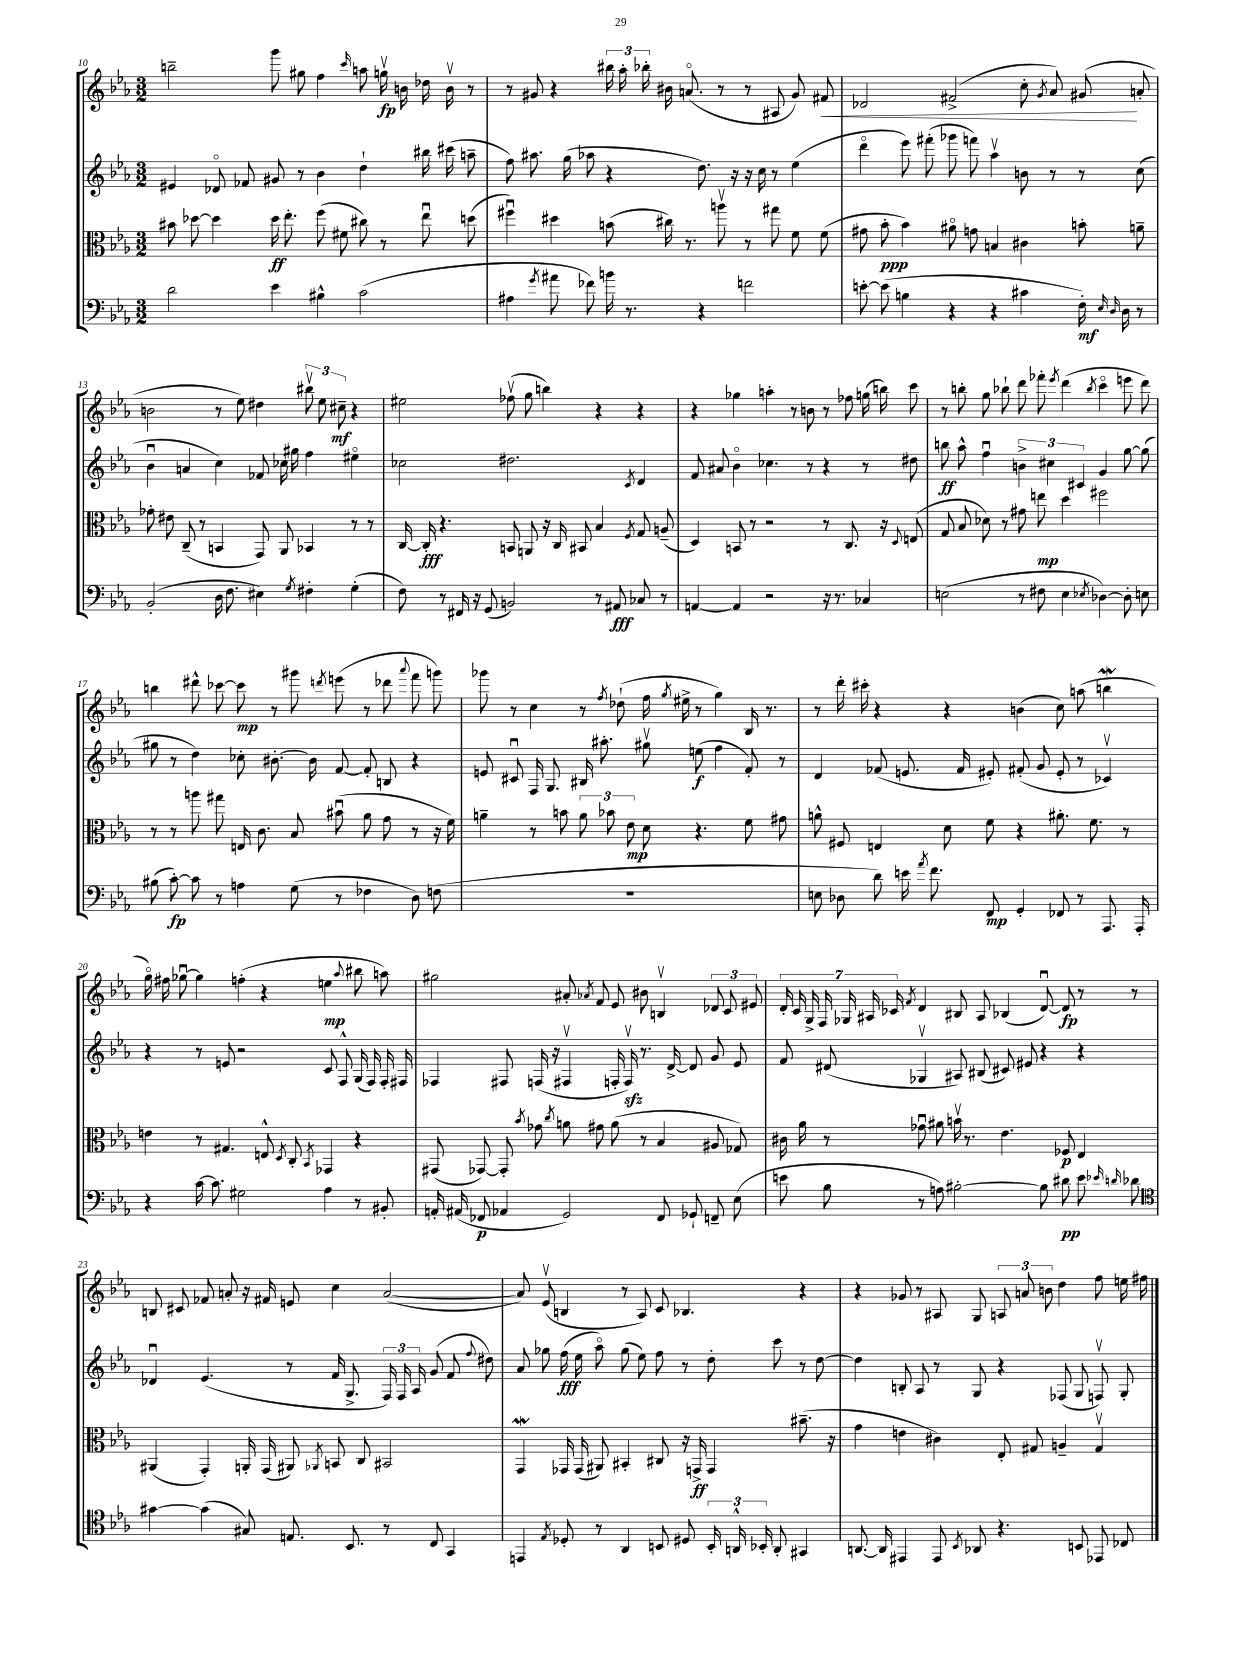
<<
\new StaffGroup <<
\new Staff = "s0" {
    \clef treble \key ees \major \numericTimeSignature \time 3/2
    \autoBeamOff b''2-- g'''8 gis''8 f''4 \grace { c'''16 } a''8 g''16\upbow\fp b'16 des''16 b'16\upbow r8 |
    r8 gis'8 r4 \tuplet 3/2 { bis''16 aes''16-. bes''16-. } bis'16 a'8.\flageolet( r8 r8 ais8 gis'8) fis'8\< |
    des'2 fis'2->( c''8-. \acciaccatura { g'8 } aes'8) gis'8\!( a'8-. |
    b'2 r8 ees''8) dis''4 \tuplet 3/2 { bis''8\upbow ees''8 cis''8--\mf } r4 |
    eis''2 fes''8\upbow( g''8 b''4) r4 r4 |
    r4 ges''4 a''4-. r8 b'8 r8 fes''8 g''16( b''16) c'''8 |
    r8 b''8-. g''8 bes''8-! d'''8 fes'''8-. \acciaccatura { ees'''8 } d'''4( \acciaccatura { bes''8 } c'''4\flageolet e'''8 d'''8) |
    b''4 dis'''8-^ ces'''8~ ces'''8\mp r8 gis'''8 \acciaccatura { d'''8 } e'''8( r8 des'''8 \appoggiatura { aes'''8 } f'''8 g'''8) |
    ges'''8 r8 c''4 r8 \acciaccatura { f''8 } des''8-!( f''16 \acciaccatura { g''8 } eis''16-> r8 g''4) bes16 r8. |
    r8 d'''16-. cis'''16-. r4 r4 b'4( c''8) a''8( b''4\mordent |
    g''16\flageolet) fis''16 ges''8~\downbow ges''4 f''4-.( r4 e''4\mp \appoggiatura { aes''8 } bis''8 a''8) |
    gis''2 ais'8-. \acciaccatura { aes'8 } f'8 ees'8 bis'8 b4\upbow \tuplet 3/2 { des'8 c'8 eis'8 } |
    \tuplet 7/4 { d'16-. c'16 g16-> f16 ges16 ais16 ces'16 } \acciaccatura { f'8 } d'4 bis8 ais8 bes4( d'8~\downbow) d'8\fp r8 r8 |
    b8 cis'8 fes'8 a'8-. r16 fis'16 e'8 c''4 a'2~( |
    a'8) ees'8\upbow( b4 r8 aes8) c'8 bes4. r4 |
    r4 ges'8 r8 ais8 g8 \tuplet 3/2 { a8 a'8 b'8 } d''4 f''8 e''16 fis''16 \bar "|." |
}
\new Staff = "s1" {
    \clef treble \key ees \major \numericTimeSignature \time 3/2
    \autoBeamOff eis'4 des'8\flageolet fes'8 gis'8 r8 bes'4 d''4-! bis''16 cis'''16( a''8-- |
    f''8) ais''8. g''16( aes''8 r4 d''8.) r16 r16 c''16 r8 ees''4( |
    d'''4\flageolet ees'''8) fis'''8-.( ges'''8 f'''8) aes''4\upbow b'8 r8 r8 c''8( |
    bes'4\downbow a'4 c''4) fes'8 ces''16 gis''16 f''4 eis''4\flageolet |
    ces''2 dis''2. \acciaccatura { c'8 } d'4 |
    f'8 ais'8 bes'4\flageolet ces''4. r8 r4 r8 dis''8 |
    b''8\ff aes''8-^ f''4\downbow \tuplet 3/2 { b'4-> cis''4 cis'4 } g'4 g''8~ g''8( |
    gis''8 r8 d''4) ces''8-. bis'8.~-. bis'16 f'8~ f'8-. b8 r4 |
    e'8 cis'8\downbow f16 g8. bis16 ais''8.-. gis''8\upbow e''8\f( f''4 f'8-.) r8 |
    d'4 fes'8( e'8. fes'16 eis'8-.) fis'8-.( g'8 eis'8-. r8 ces'4\upbow) |
    r4 r8 e'8 r2 c'8 f8-^ g16( f16) f16-. fis16 |
    fes4 fis8 f16( r16 fis4\upbow f16-. f16\upbow\sfz) r8. d'16~-> d'8 g'8 ees'8 |
    f'8 dis'8( ges4\upbow ais8) bis8( cis'8) eis'8 r4 r4 |
    des'4\downbow ees'4.( r8 f'16 g8.-> \tuplet 3/2 { f16) f16 aes16 } g'8( f'8 \appoggiatura { f''8 } dis''8) |
    aes'8 ges''8 f''16\fff( ees''16 aes''8\flageolet) ges''8( ees''8) f''8 r8 d''8-. c'''8 r8 d''8~ |
    d''4 b8-. aes8 r8 g8 r4 fes8( g8 f8\upbow) g8-. \bar "|." |
}
\new Staff = "s2" {
    \clef alto \key ees \major \numericTimeSignature \time 3/2
    \autoBeamOff bis'8 des''8~ des''4 des''16\ff ees''8.-. f''8( fis'8 cis''8) r8 ees''8\downbow d''8( |
    fis''4\downbow) dis''4 b'8( cis''16) r8. a''8\upbow r8 gis''8 f'8 f'8( |
    gis'8 bes'8-.\ppp bes'4) ais'8\flageolet g'8 b4 cis'4 b'8-. a'8-- |
    ges'8-. eis'8 c8--( r8 b,4 g,8) aes,8 bes,4 r8 r8 |
    c16~ c16-.\fff r4. b,8 a,8 r16 c16 bis,8 bes4 \acciaccatura { f8 } g8 a8--( |
    d4) b,8 r8 r2 r8 c8. r16 \appoggiatura { d8 } e8( |
    g8 bes8 des'8) r8 gis'8 e''8\mp d''4 fis''2 |
    r8 r8 a''8 gis''8 e16 c'8. bes8 bis'8\downbow( aes'8 g'8 r8 r16 f'16) |
    a'4-- r8 b'8 \tuplet 3/2 { a'8 bes'8 ees'8\mp } d'8 r4. f'8 gis'8 |
    a'8-^ fis8 e4 d'8 f'8 r4 ais'8.-. f'8. r8 |
    e'4 r8 gis4. e8-^ \acciaccatura { d8 } c8-. \acciaccatura { bes,8 } ges,4 r4 |
    gis,8( ges,8~) ges,8-. \acciaccatura { bes'8 } ges'8 \acciaccatura { c''8 } a'8 gis'8 a'8( r8 bes4 ais8 ges8) |
    cis'16 aes'16 r8 ges'8\downbow ais'8 b'16\upbow r8. ees'4. fes8\p ees4 |
    ais,4( g,4-.) a,16-. g,16( ais,8) \acciaccatura { aes,8 } b,8 c8 bis,2 |
    g,4\mordent ges,16 ges,16( ais,8) bis,4-. cis8 r16 g,16->\ff g,4 bis'8.--( r16 |
    g'4 e'4 cis'4) ees8-. gis8 a4-- gis4\upbow \bar "|." |
}
\new Staff = "s3" {
    \clef bass \key ees \major \numericTimeSignature \time 3/2
    \autoBeamOff d'2 ees'4 bis4-^ c'2( |
    ais4 \acciaccatura { g'8 } ais'8 fes'8) b'16 r8. r4 f'2 |
    e'8~-. e'8( b4 r4 r4 cis'4 f16-.\mf) \grace { ees16 d16 } d16 r8 |
    bes,2-.( d16 f8. eis4) \acciaccatura { g8 } fis4-. g4-.( |
    f8) r8 fis,16 r16 g,8( b,2) r8 ais,8\fff ces8 r8 |
    a,4~ a,4 r2 r16 r8. ces4 |
    e2( r8 fis8 e4 \acciaccatura { ees8 } des4~) des8-. e8 |
    bis8( c'8~-.\fp) c'8 r8 a4 g8( r8 fes4 d8) f8( |
    R1. |
    e8 des8 d'8) e'16 \acciaccatura { aes'8 } f'8. f,8\mp g,4-. fes,8 r8 aes,,8. aes,,16-. |
    r4 c'16~ c'8. gis2 aes4 r8 bis,8-. |
    a,16-. ais,16( fes,8\p aes,4 g,2) fes,8 ges,8-! f,8-- ees8( |
    e'8 bes8 r8 a8) bis2~-. bis8 dis'8\pp e'8 \grace { ees'16 d'16 } des'8 |
    \clef tenor gis'4~ gis'4( gis8) e8. bes,8. r8 c8 g,4 |
    e,4 \acciaccatura { ees8 } des8-. r8 aes,4 b,8 dis8 \tuplet 3/2 { b,16-. a,16-^ bes,16-. } a,8-. gis,4 |
    a,8.~ a,16 eis,4 eis,8 \acciaccatura { bes,8 } aes,8 r4. b,8 ees,8 ces8 \bar "|." |
}
>>
>>
\layout { \context { \Score currentBarNumber = #10 } }
